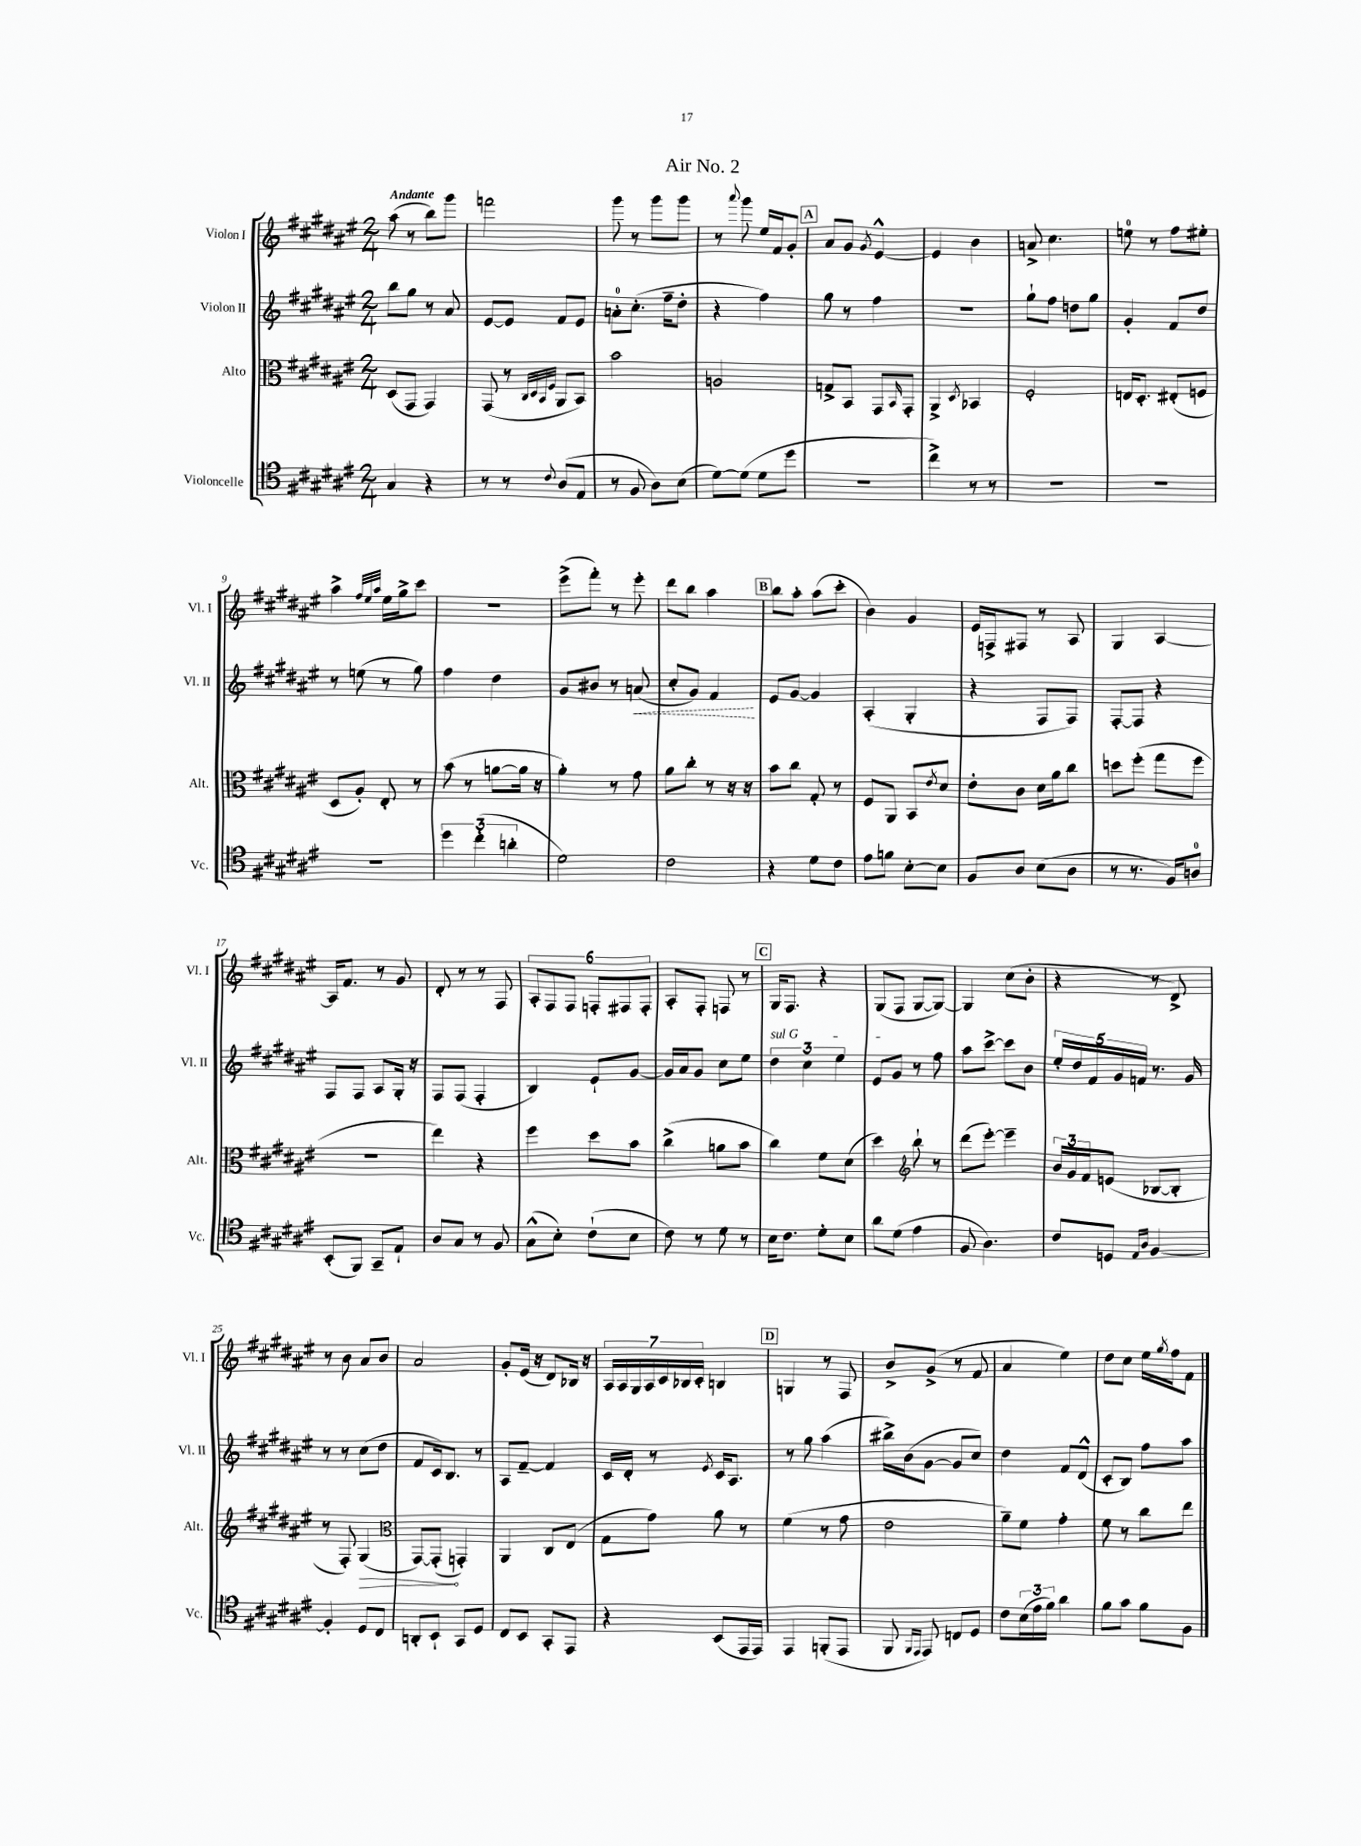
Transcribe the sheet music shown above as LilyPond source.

\header { title = "Air No. 2" }
<<
\new StaffGroup <<
\new Staff = "s0" \with { instrumentName = "Violon I" shortInstrumentName = "Vl. I" } {
    \clef treble \key fis \major \numericTimeSignature \time 2/4 \tempo "Andante"
    ais''8( r8 b''8) gis'''8 |
    f'''2 |
    gis'''8 r8 gis'''8 gis'''8 |
    r8 \appoggiatura { ais'''8 } gis'''8 eis''16 fis'16 gis'8-. |
    \mark \markup { \box "A" } ais'8 gis'8 \acciaccatura { gis'8 } eis'4~-^ |
    eis'4 b'4 |
    a'8-> cis''4. |
    e''8-0 r8 fis''8 eis''8-. |
    ais''4-> \grace { fis''32 eis''32 ais''32 } eis''16 gis''16-> cis'''8 |
    r2 |
    eis'''8->( fis'''8-.) r8 eis'''8-. |
    dis'''8 b''8 ais''4 |
    \mark \markup { \box "B" } b''8 ais''8-. ais''8( cis'''8-. |
    b'4) gis'4 |
    eis'16 f16-> fis8 r8 ais8 |
    gis4 ais4~ |
    ais16 fis'8. r8 gis'8 |
    dis'8-. r8 r8 fis8 |
    \tuplet 6/4 { ais8-. fis8 fis8 f8-. fis8 fis8-. } |
    ais8-. fis8-. f8 r8 |
    \mark \markup { \box "C" } gis16 fis8. r4 |
    gis8( fis8 gis8~ gis8~) |
    gis4 cis''8( b'8-. |
    r4 r8 dis'8->) |
    r8 b'8 ais'8 b'8 |
    ais'2 |
    gis'8-. eis'16( r16 dis'8) bes16 r16 |
    \tuplet 7/4 { ais16 ais16 gis16 ais16 cis'16 bes16 cis'16-. } b4 |
    \mark \markup { \box "D" } g4 r8 fis8 |
    b'8-> gis'8->( r8 fis'8 |
    ais'4 eis''4) |
    dis''8 cis''8 eis''16 \acciaccatura { gis''8 } fis''16 fis'8 \bar "|." |
}
\new Staff = "s1" \with { instrumentName = "Violon II" shortInstrumentName = "Vl. II" } {
    \clef treble \key fis \major \numericTimeSignature \time 2/4
    b''8 gis''8 r8 ais'8 |
    eis'8~ eis'8 fis'8 eis'8 |
    a'8-0-. cis''8.-.( fis''16-- dis''8-. |
    r4 fis''4) |
    \mark \markup { \box "A" } gis''8 r8 fis''4 |
    r2 |
    gis''8-! fis''8 d''8 gis''8 |
    gis'4-. fis'8 dis''8 |
    r8 e''8( r8 gis''8) |
    fis''4 dis''4 |
    gis'8 bis'8 r8 \once \override Hairpin.style = #'dashed-line a'8\<( |
    cis''8-. gis'8) fis'4\! |
    \mark \markup { \box "B" } eis'8 gis'8~ gis'4 |
    ais4-.( gis4-. |
    r4 fis8 fis8) |
    fis8~-. fis8 r4 |
    fis8 fis8 ais8 gis16-. r16 |
    fis8 fis8( fis4-. |
    b4) eis'8-! gis'8~ |
    gis'16 ais'16 gis'8 cis''8 eis''8 |
    \mark \markup { \box "C" } \tuplet 3/2 { \once \override TextSpanner.bound-details.left.text = \markup { \italic "sul G" } dis''4\startTextSpan cis''4 eis''4 } |
    eis'8 gis'8\stopTextSpan r8 fis''8 |
    ais''8 cis'''8~-> cis'''8 b'8 |
    \tuplet 5/4 { eis''16-. dis''16 fis'16 gis'16 f'16 } r8. gis'16 |
    r8 r8 cis''8( dis''8 |
    fis'8 cis'16) b8. r8 |
    ais8 fis'8~-- fis'4 |
    cis'16 dis'16-. r8 \acciaccatura { eis'8 } cis'16 ais8. |
    \mark \markup { \box "D" } r8 gis''8 ais''4( |
    bis''16->) b'16( gis'8~ gis'8 cis''8) |
    dis''4 fis'8 dis'8-^( |
    cis'8-. b8) fis''8 ais''8 \bar "|." |
}
\new Staff = "s2" \with { instrumentName = "Alto" shortInstrumentName = "Alt." } {
    \clef alto \key fis \major \numericTimeSignature \time 2/4
    dis8( gis,8 gis,4) |
    gis,8( r8 \grace { cis32 dis32 b,32 fis32 } ais,8 b,8) |
    b'2 |
    a2 |
    \mark \markup { \box "A" } g8-> b,8 gis,8 \grace { b,16 } gis,8-. |
    ais,4-> \acciaccatura { dis8 } bes,4 |
    fis2-. |
    e16 dis8.-. eis8-.( f8 |
    dis8 ais8-.) eis8-. r8 |
    b'8( r8 a'8~ a'16 r16 |
    ais'4-.) r8 gis'8 |
    ais'8 cis''8-. r8 r16 r16 |
    \mark \markup { \box "B" } b'8 cis''8 gis8-. r8 |
    fis8 ais,8 b,8 \acciaccatura { eis'8 } dis'8 |
    eis'8-. cis'8 dis'16 ais'16 cis''8 |
    d''8 fis''8-.( gis''8 fis''8 |
    r2 |
    eis''4) r4 |
    fis''4 dis''8 b'8 |
    cis''4->( a'8 b'8 |
    \mark \markup { \box "C" } cis''4) fis'8 dis'8( |
    dis''4) \clef treble b''8-! r8 |
    dis'''8( eis'''8~-.) eis'''4-- |
    \tuplet 3/2 { b'16 gis'16 fis'16 } e'8( bes8~ bes8-. |
    r8 fis8-.) \once \override Hairpin.circled-tip = ##t gis4\>( |
    \clef alto gis,8~) gis,8-.\!( g,4-.) |
    ais,4 cis8 eis8( |
    gis8 gis'8) ais'8 r8 |
    \mark \markup { \box "D" } fis'4( r8 gis'8 |
    eis'2 |
    ais'8--) fis'8 gis'4-. |
    fis'8 r8 cis''8 eis''8 \bar "|." |
}
\new Staff = "s3" \with { instrumentName = "Violoncelle" shortInstrumentName = "Vc." } {
    \clef tenor \key fis \major \numericTimeSignature \time 2/4
    gis4 r4 |
    r8 r8 \appoggiatura { cis'8 } ais8( eis8 |
    r8 fis8 ais8) b8( |
    dis'8~) dis'8( dis'8 dis''8 |
    \mark \markup { \box "A" } R2 |
    cis''4->) r8 r8 |
    R2 |
    R2 |
    R2 |
    \tuplet 3/2 { dis''4 cis''4-.( a'4-. } |
    dis'2) |
    cis'2 |
    \mark \markup { \box "B" } r4 dis'8 cis'8 |
    eis'8 f'8 b8~-. b8 |
    fis8 ais8 b8( ais8 |
    r8 r8. fis16) a8-0 |
    b,8-.( fis,8) gis,8-- eis8-! |
    ais8 gis8 r8 fis8 |
    gis8-^( b8-.) cis'8-!( b8 |
    cis'8) r8 dis'8 r8 |
    \mark \markup { \box "C" } b16 cis'8. dis'8-. b8 |
    ais'8 dis'8( eis'4 |
    fis8 ais4.) |
    cis'8 d8 \grace { eis16 ais16 } fis4~ |
    fis4-. dis8 cis8 |
    a,8-. b,8-! gis,8 dis8 |
    cis8 b,8 gis,8-. eis,8 |
    r4 b,8( eis,16 eis,16) |
    \mark \markup { \box "D" } eis,4 f,8-.( eis,8 |
    fis,8 \grace { fis,16 eis,16 } eis,8) c8 dis8 |
    cis'8 \tuplet 3/2 { b16( eis'16 fis'16) } ais'4 |
    fis'8 gis'8 fis'8 fis8 \bar "|." |
}
>>
>>
